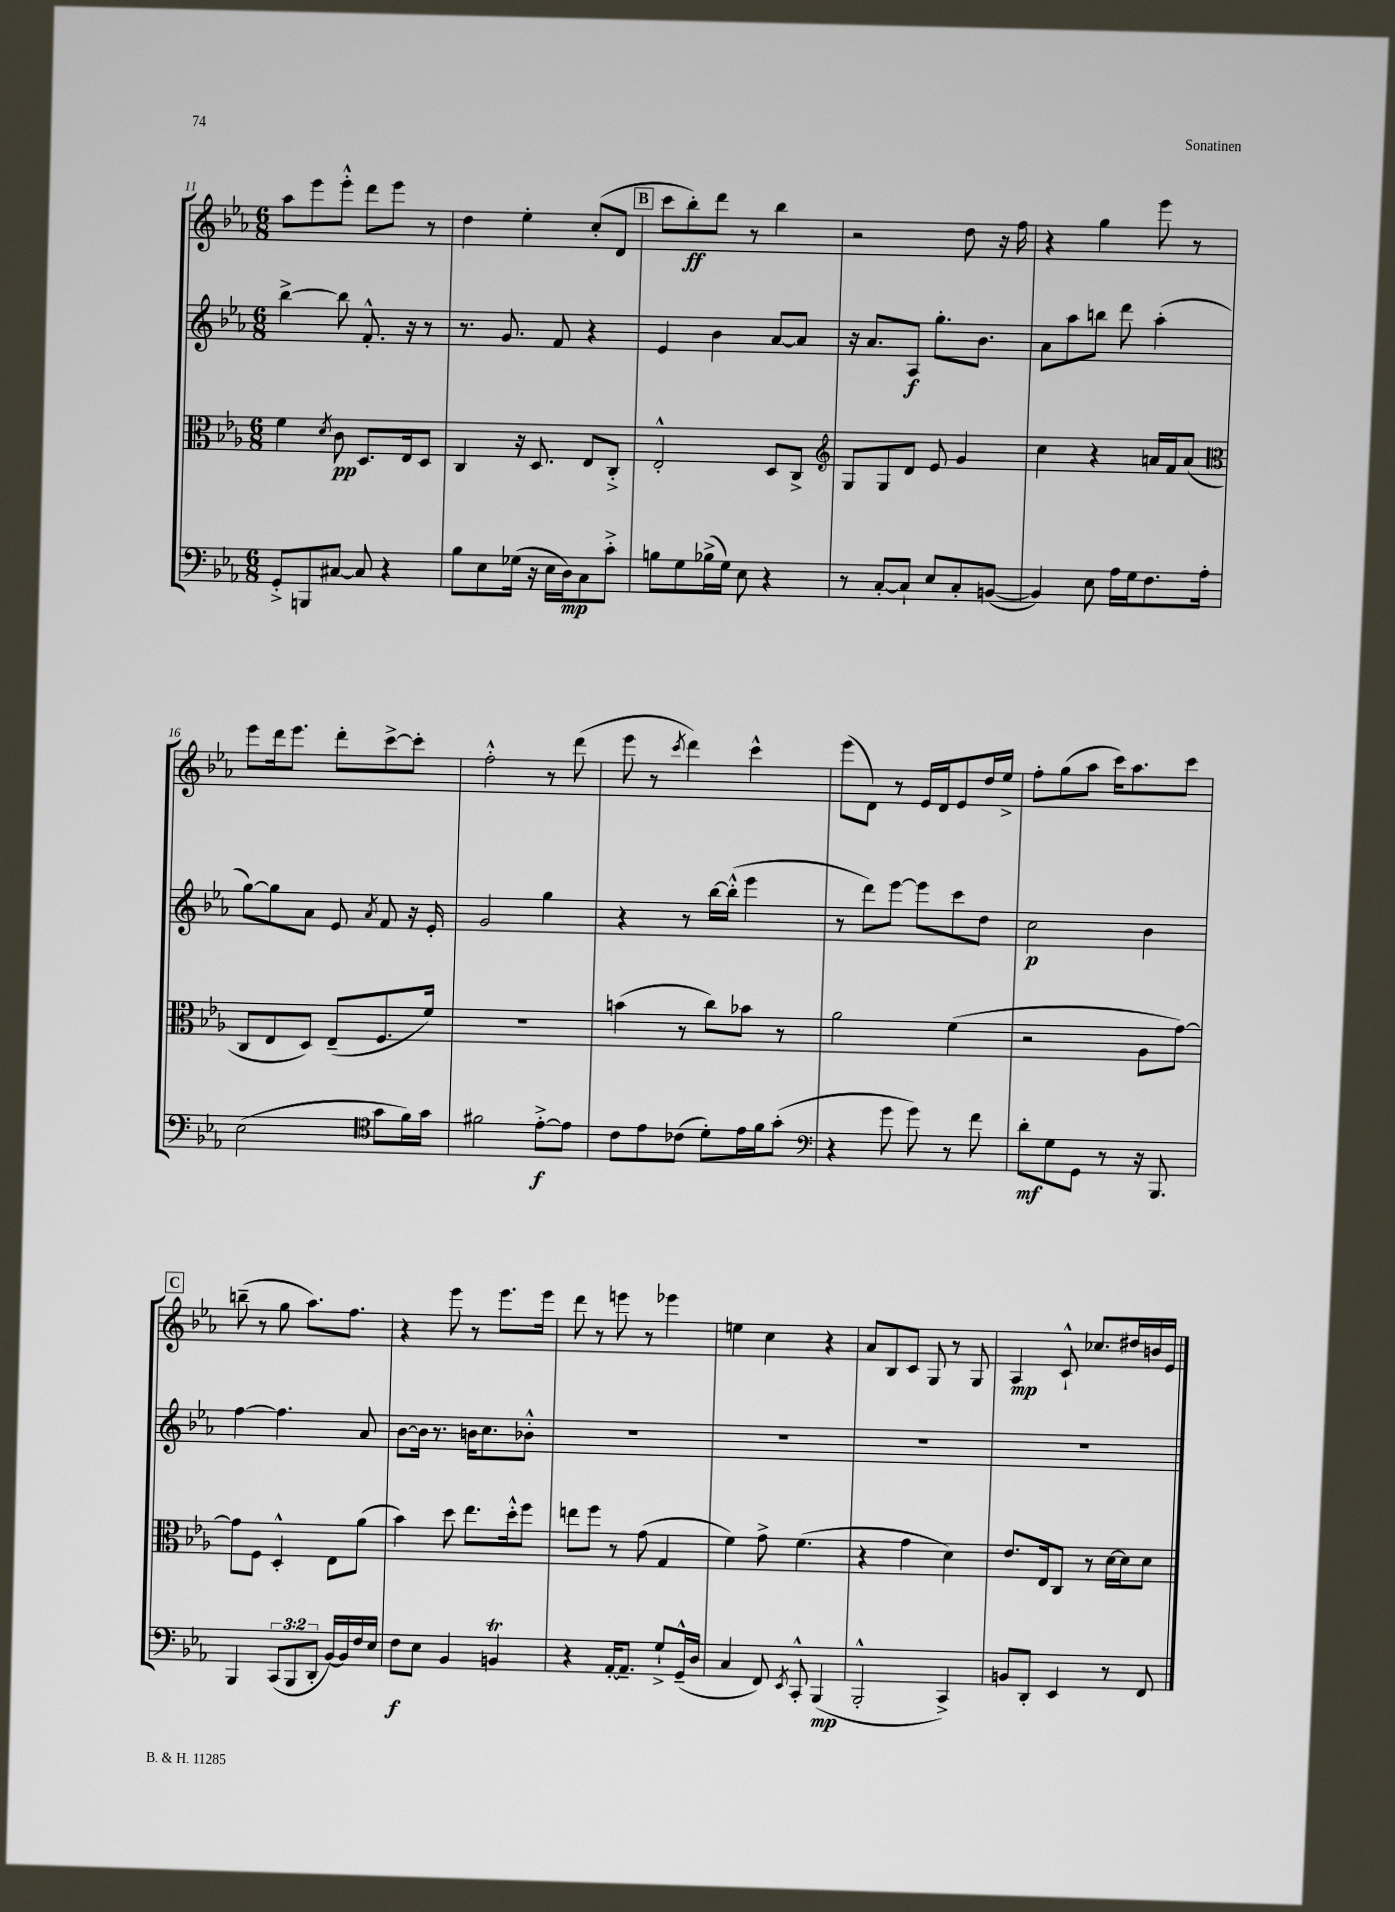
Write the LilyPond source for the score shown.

<<
\new StaffGroup <<
\new Staff = "s0" {
    \clef treble \key ees \major \numericTimeSignature \time 6/8
    \autoBeamOff aes''8[ ees'''8 ees'''8]-.-^ d'''8[ ees'''8] r8 |
    d''4 ees''4-. c''8[-.( d'8] |
    \mark \markup { \box "B" } c'''8[ bes''8-.\ff) d'''8] r8 bes''4 |
    r2 d''8 r16 f''16 |
    r4 g''4 ees'''8 r8 |
    ees'''8[ d'''16 ees'''8.] d'''8[-. c'''8~-> c'''8]-. |
    f''2-.-^ r8 d'''8( |
    ees'''8 r8 \acciaccatura { c'''8 } d'''4) c'''4-^ |
    ees'''8[( d'8]) r8 ees'16[ d'16 ees'8 d''16 ees''16]-> |
    f''8[-. g''8( aes''8] c'''16[) aes''8. c'''8] |
    \mark \markup { \box "C" } b''8--( r8 g''8 aes''8.[) f''8.] |
    r4 ees'''8 r8 ees'''8.[ ees'''16] |
    d'''8 r8 e'''8 r8 ees'''4 |
    e''4 c''4 r4 |
    aes'8[ bes8 c'8] g8 r8 g8 |
    aes4\mp c'8-!-^ ces''8.[ dis''16 b'16 ees'16] \bar "|." |
}
\new Staff = "s1" {
    \clef treble \key ees \major \numericTimeSignature \time 6/8
    \autoBeamOff bes''4~-> bes''8 f'8.-.-^ r16 r8 |
    r8. g'8. f'8 r4 |
    \mark \markup { \box "B" } ees'4 bes'4 aes'8[~ aes'8] |
    r16 aes'8.[ aes8]\f g''8.[-. bes'8.] |
    aes'8[ aes''8 b''8] d'''8 aes''4-.( |
    g''8[~) g''8 aes'8] ees'8 \acciaccatura { aes'8 } f'8 r16 ees'16-. |
    g'2 g''4 |
    r4 r8 bes''16[~ bes''16]-.-^( ees'''4 |
    r8 d'''8[) ees'''8]~ ees'''8[ c'''8 d''8] |
    c''2\p bes'4 |
    \mark \markup { \box "C" } f''4~ f''4. aes'8 |
    bes'8[~ bes'16] r8. b'16[ c''8. bes'8]-.-^ |
    R2. |
    R2. |
    R2. |
    R2. \bar "|." |
}
\new Staff = "s2" {
    \clef alto \key ees \major \numericTimeSignature \time 6/8
    \autoBeamOff f'4 \acciaccatura { d'8 } c'8\pp d8.[ ees16 d8] |
    c4 r16 d8. ees8[ c8]-.-> |
    \mark \markup { \box "B" } ees2-.-^ d8[ c8]-> |
    \clef treble g8[ g8 d'8] ees'8 g'4 |
    c''4 r4 a'16[ f'16 a'8]( |
    \clef alto c8[ ees8 d8]) ees8[--( f8. f'16]) |
    R2. |
    b'4( r8 c''8[) bes'8] r8 |
    aes'2 f'4( |
    r2 aes8[ g'8]~) |
    \mark \markup { \box "C" } g'8[ f8] d4-.-^ ees8[ aes'8]( |
    bes'4) d''8 ees''8.[ d''16-.-^ f''8] |
    e''8[ f''8] r8 g'8( g4 |
    f'4) g'8-> f'4.( |
    r4 g'4 d'4) |
    ees'8.[ ees16 c8] r8 d'16[~ d'16 d'8] \bar "|." |
}
\new Staff = "s3" {
    \clef bass \key ees \major \numericTimeSignature \time 6/8 \override Staff.TupletNumber.text = #tuplet-number::calc-fraction-text
    \autoBeamOff g,8[-.-> b,,8 cis8]~ cis8 r4 |
    bes8[ ees8 ges16]( r16 ees16[ d16\mp) c8 c'8]-.-> |
    \mark \markup { \box "B" } b8[ g8 bes16->( g16]) ees8 r4 |
    r8 c8[~-. c8]-! ees8[ c8-. b,8]~( |
    b,4) ees8 aes16[ g16 f8. aes16]-. |
    ees2( \clef tenor g'8[ f'16) g'16] |
    fis'2 ees'8[~-.->\f ees'8] |
    c'8[ ees'8 ces'8]( d'8[-.) ees'16 f'16 g'8]-.( |
    \clef bass r4 g'8 g'8) r8 f'8 |
    d'8[-.\mf g8 g,8] r8 r16 bes,,8. |
    \mark \markup { \box "C" } bes,,4 \tuplet 3/2 { c,8[( bes,,8 d,8]-. } bes,16[~) bes,16 f16 ees16] |
    f8[\f ees8] bes,4 b,4\trill |
    r4 aes,16[~-. aes,8.]-- g8[-!-> g,16---^( d16] |
    c4 f,8) \acciaccatura { ees,8 } c,8-.-^ bes,,4\mp( |
    bes,,2-.-^ c,4->) |
    b,8[ d,8]-. ees,4 r8 f,8 \bar "|." |
}
>>
>>
\layout { \context { \Score currentBarNumber = #11 } }
